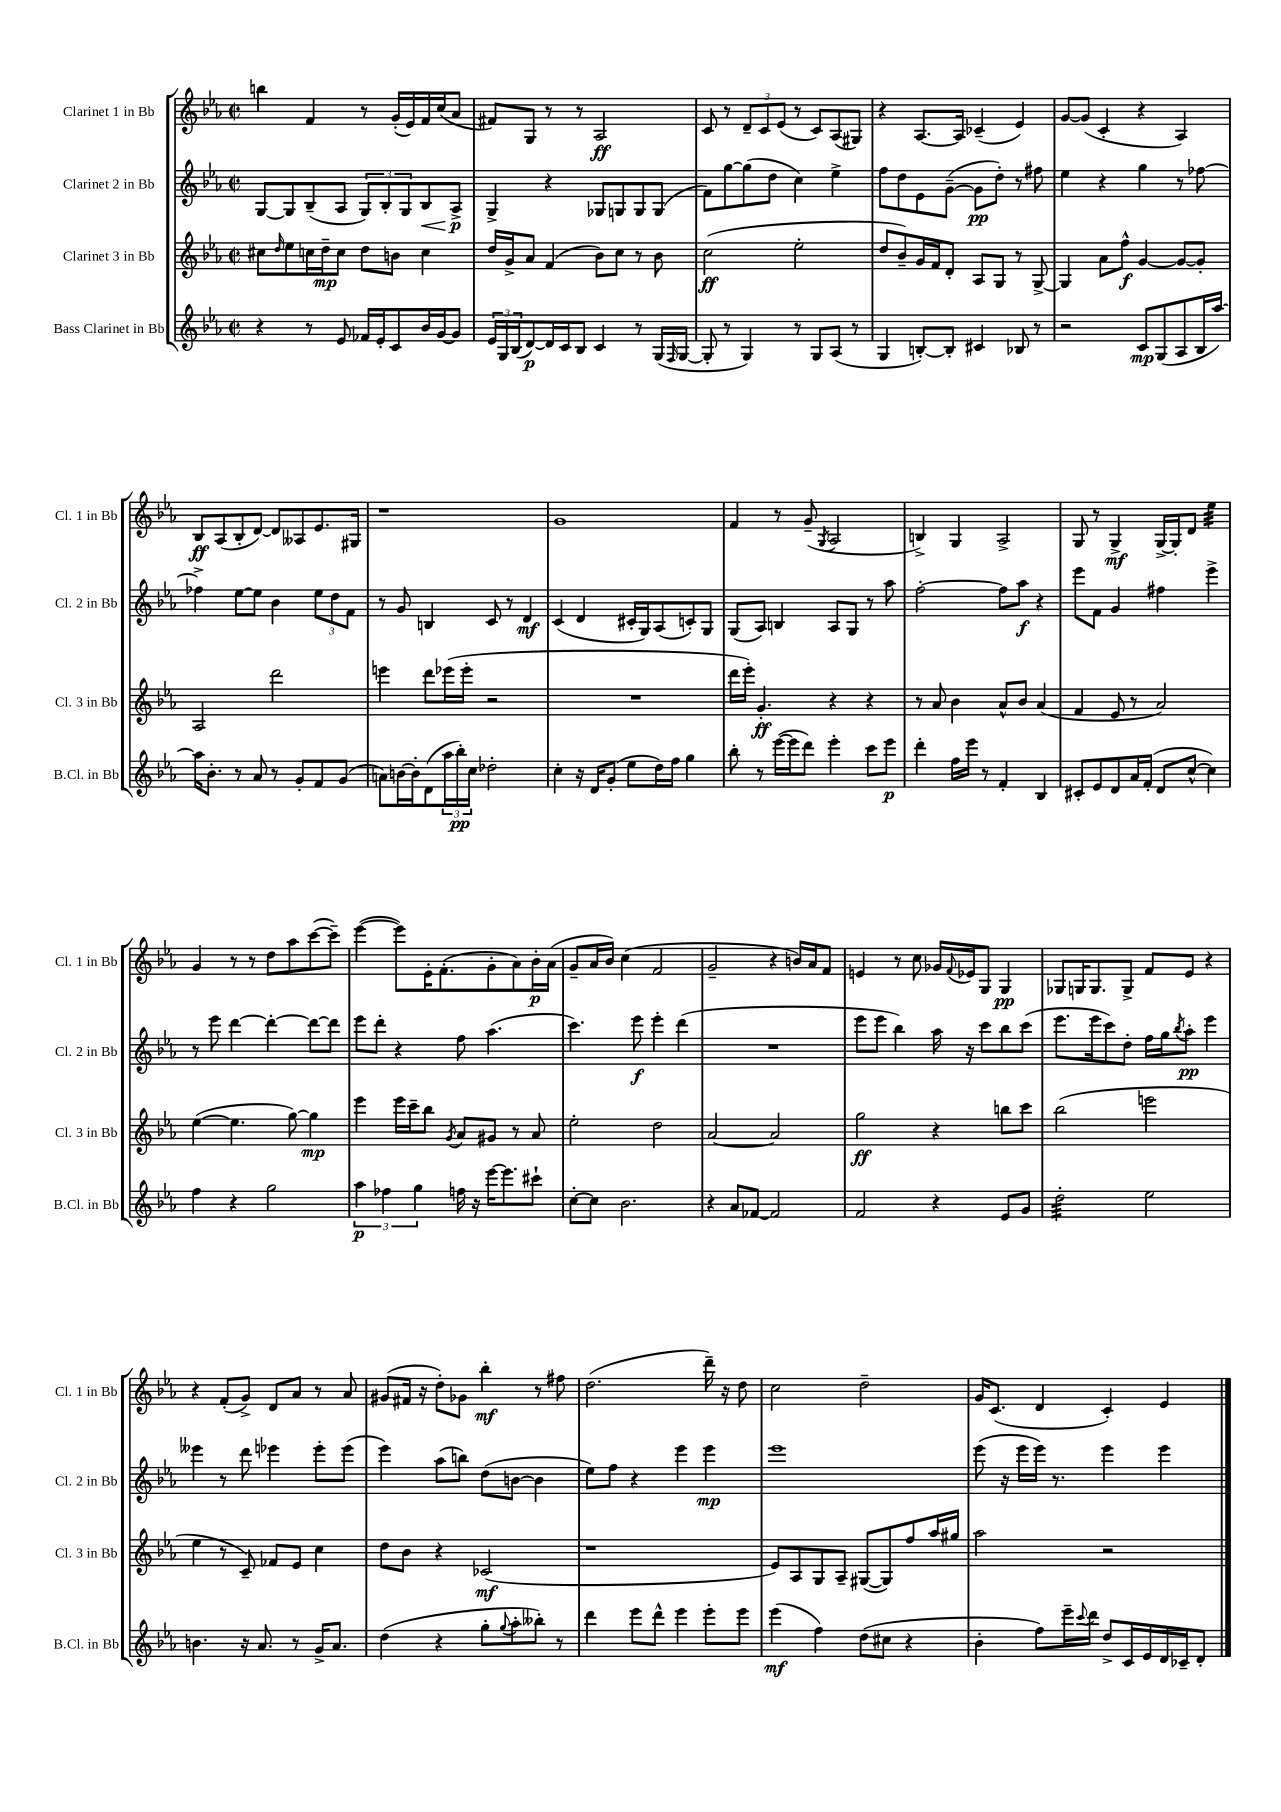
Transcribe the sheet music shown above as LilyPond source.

<<
\new StaffGroup <<
\new Staff = "s0" \with { instrumentName = "Clarinet 1 in Bb" shortInstrumentName = "Cl. 1 in Bb" } {
    \clef treble \key ees \major \defaultTimeSignature \time 2/2
    b''4 f'4 r8 g'16-.( ees'16) f'16 c''16( aes'8 |
    fis'8) g8 r8 r8 aes2\ff |
    c'8 r8 \tuplet 3/2 { d'8-- c'8 ees'8( } r8 c'8) aes8( gis8) |
    r4 aes8.~ aes16 ces'4--( ees'4) |
    g'8~ g'8( c'4-. r4 aes4) |
    bes8\ff aes8( bes8-. d'8~) d'8 aeses8 ees'8. gis16 |
    r1 |
    g'1 |
    f'4 r8 g'8--( \acciaccatura { g8 } aes2 |
    b4->) g4 aes2-> |
    g8 r8 g4->\mf g16~-> g16-. d'8 ees''4:32 |
    g'4 r8 r8 d''8 aes''8 c'''8~( c'''8--) |
    ees'''4~( ees'''8) ees'16-. f'8.-.( g'8-. aes'8) bes'16-.\p aes'16( |
    g'8-- aes'16 bes'16) c''4( f'2 |
    g'2-- r4 b'16) aes'16 f'8 |
    e'4 r8 c''8 ges'16 \appoggiatura { f'8 } ees'16 g8 g4\pp |
    ges8 g16 g8. g8-> f'8 ees'8 r4 |
    r4 f'8-.( g'8->) d'8 aes'8 r8 aes'8 |
    gis'8( fis'16 r16 d''8-.) ges'8 bes''4-.\mf r8 fis''8 |
    d''2.( d'''16--) r16 d''8 |
    c''2 d''2-- |
    g'16 c'8.( d'4 c'4-.) ees'4 \bar "|." |
}
\new Staff = "s1" \with { instrumentName = "Clarinet 2 in Bb" shortInstrumentName = "Cl. 2 in Bb" } {
    \clef treble \key ees \major \defaultTimeSignature \time 2/2
    g8~ g8 bes8--( aes8 \tuplet 3/2 { g8) bes8-. g8 } bes8\< aes8->\p\! |
    g4-> r4 ges8 g8 g8 g8( |
    f'8) g''8~ g''8( d''8 c''4) ees''4-> |
    f''8 d''8 ees'8 g'8~--( g'8\pp d''8-.) r8 fis''8 |
    ees''4 r4 g''4 r8 fes''8~ |
    fes''4-> ees''8~ ees''8 bes'4 \tuplet 3/2 { ees''8 d''8 f'8 } |
    r8 g'8 b4 c'8 r8 d'4\mf |
    c'4( d'4 cis'16-. g16) aes8( c'8-.) g8 |
    g8( aes8) b4 aes8 g8 r8 aes''8 |
    f''2~-. f''8 aes''8\f r4 |
    ees'''8 f'8 g'4 fis''4 ees'''4-> |
    r8 ees'''8 d'''4~ d'''4~-. d'''8~ d'''8 |
    ees'''8 d'''8-. r4 f''8 aes''4.( |
    c'''4.) ees'''8\f ees'''4-. d'''4( |
    R1 |
    ees'''8 ees'''8 bes''4) aes''16 r16 c'''8 bes''8 c'''8( |
    ees'''8. ees'''16 c'''8) d''8-. f''16 g''16 \acciaccatura { bes''8 } aes''8-.\pp ees'''4 |
    eeses'''4 r8 d'''8 ees'''4 ees'''8-. ees'''8( |
    ees'''4) aes''8( b''8) d''8( b'8~ b'4 |
    ees''8) f''8 r4 ees'''4 ees'''4\mp |
    ees'''1 |
    ees'''8( r16 ees'''16 ees'''16) r8. ees'''4 ees'''4 \bar "|." |
}
\new Staff = "s2" \with { instrumentName = "Clarinet 3 in Bb" shortInstrumentName = "Cl. 3 in Bb" } {
    \clef treble \key ees \major \defaultTimeSignature \time 2/2
    cis''8 \grace { d''16 } ees''8 c''16 d''16--\mp c''8 d''8 b'8 c''4 |
    d''16 g'16-> aes'8 f'4( bes'8) c''8 r8 bes'8 |
    c''2\ff( ees''2-. |
    d''8 bes'8--) g'16 f'16 d'8-. aes8 g8 r8 g8~-> |
    g4 aes'8 f''8-^\f g'4~ g'8~ g'8-. |
    aes2 d'''2 |
    e'''4 d'''8 ees'''16( ees'''16-. r2 |
    R1 |
    d'''16 ees'''16-.) g'4.-.\ff r4 r4 |
    r8 aes'8 bes'4 aes'8-^ bes'8 aes'4( |
    f'4 ees'8 r8 aes'2) |
    ees''4~( ees''4. g''8~) g''4\mp |
    ees'''4 ees'''16 c'''16-- bes''8 \acciaccatura { g'8 } aes'8 gis'8 r8 aes'8 |
    ees''2-. d''2 |
    aes'2~ aes'2 |
    g''2\ff r4 b''8 c'''8 |
    bes''2( e'''2 |
    ees''4 r8 c'8--) fes'8 ees'8 c''4 |
    d''8 bes'8 r4 ces'2\mf( |
    r1 |
    ees'8) aes8 g8 aes8-- gis8~( gis8) f''8 aes''16 gis''16 |
    aes''2 r2 \bar "|." |
}
\new Staff = "s3" \with { instrumentName = "Bass Clarinet in Bb" shortInstrumentName = "B.Cl. in Bb" } {
    \clef treble \key ees \major \defaultTimeSignature \time 2/2
    r4 r8 ees'8 fes'16 ees'16-. c'8 bes'16 g'16~ g'8 |
    \tuplet 3/2 { ees'16 g16 bes16( } d'8~\p) d'16 c'16 bes8 c'4 r8 g16( \grace { f16 } g16~ |
    g8-. r8 g4) r8 g8 aes8( r8 |
    g4 b8~-.) b8-. cis'4 bes8 r8 |
    r2 c'8\mp g8( aes8 bes16 aes''16~) |
    aes''16 bes'8.-. r8 aes'8 r8 g'8-. f'8 g'8( |
    a'8) b'16~ b'16-. d'8( \tuplet 3/2 { aes''16 bes''16-.\pp) c''16 } des''2-. |
    c''4-. r16 d'16 g'8-.( ees''8 d''16) f''16 g''4 |
    bes''8-. r8 ees'''16~( ees'''16 d'''8) ees'''4-. c'''8 ees'''8\p |
    d'''4-. f''16 ees'''16 r8 f'4-. bes4 |
    cis'8-. ees'8 d'8 aes'16 f'16-.( d'8 c''8~-^ c''4) |
    f''4 r4 g''2 |
    \tuplet 3/2 { aes''4\p fes''4 g''4 } f''16 r16 ees'''16~ ees'''8. cis'''8-! |
    c''8~-. c''8 bes'2. |
    r4 aes'8 fes'8~ fes'2 |
    f'2 r4 ees'8 g'8 |
    d''2:32-. ees''2 |
    b'4. r16 aes'8. r8 g'16-> aes'8. |
    d''4( r4 g''8-. \appoggiatura { g''8 } aes''8-. beses''8-.) r8 |
    d'''4 ees'''8 d'''8-^ ees'''4 ees'''8-. ees'''8 |
    ees'''4\mf( f''4) d''8( cis''8 r4 |
    bes'4-. f''8) ees'''16-- \appoggiatura { c'''8 } d'''16 d''8-> c'16 ees'16 d'16 ces'16-- d'8-. \bar "|." |
}
>>
>>
\layout { \context { \Score \remove "Bar_number_engraver" } }
